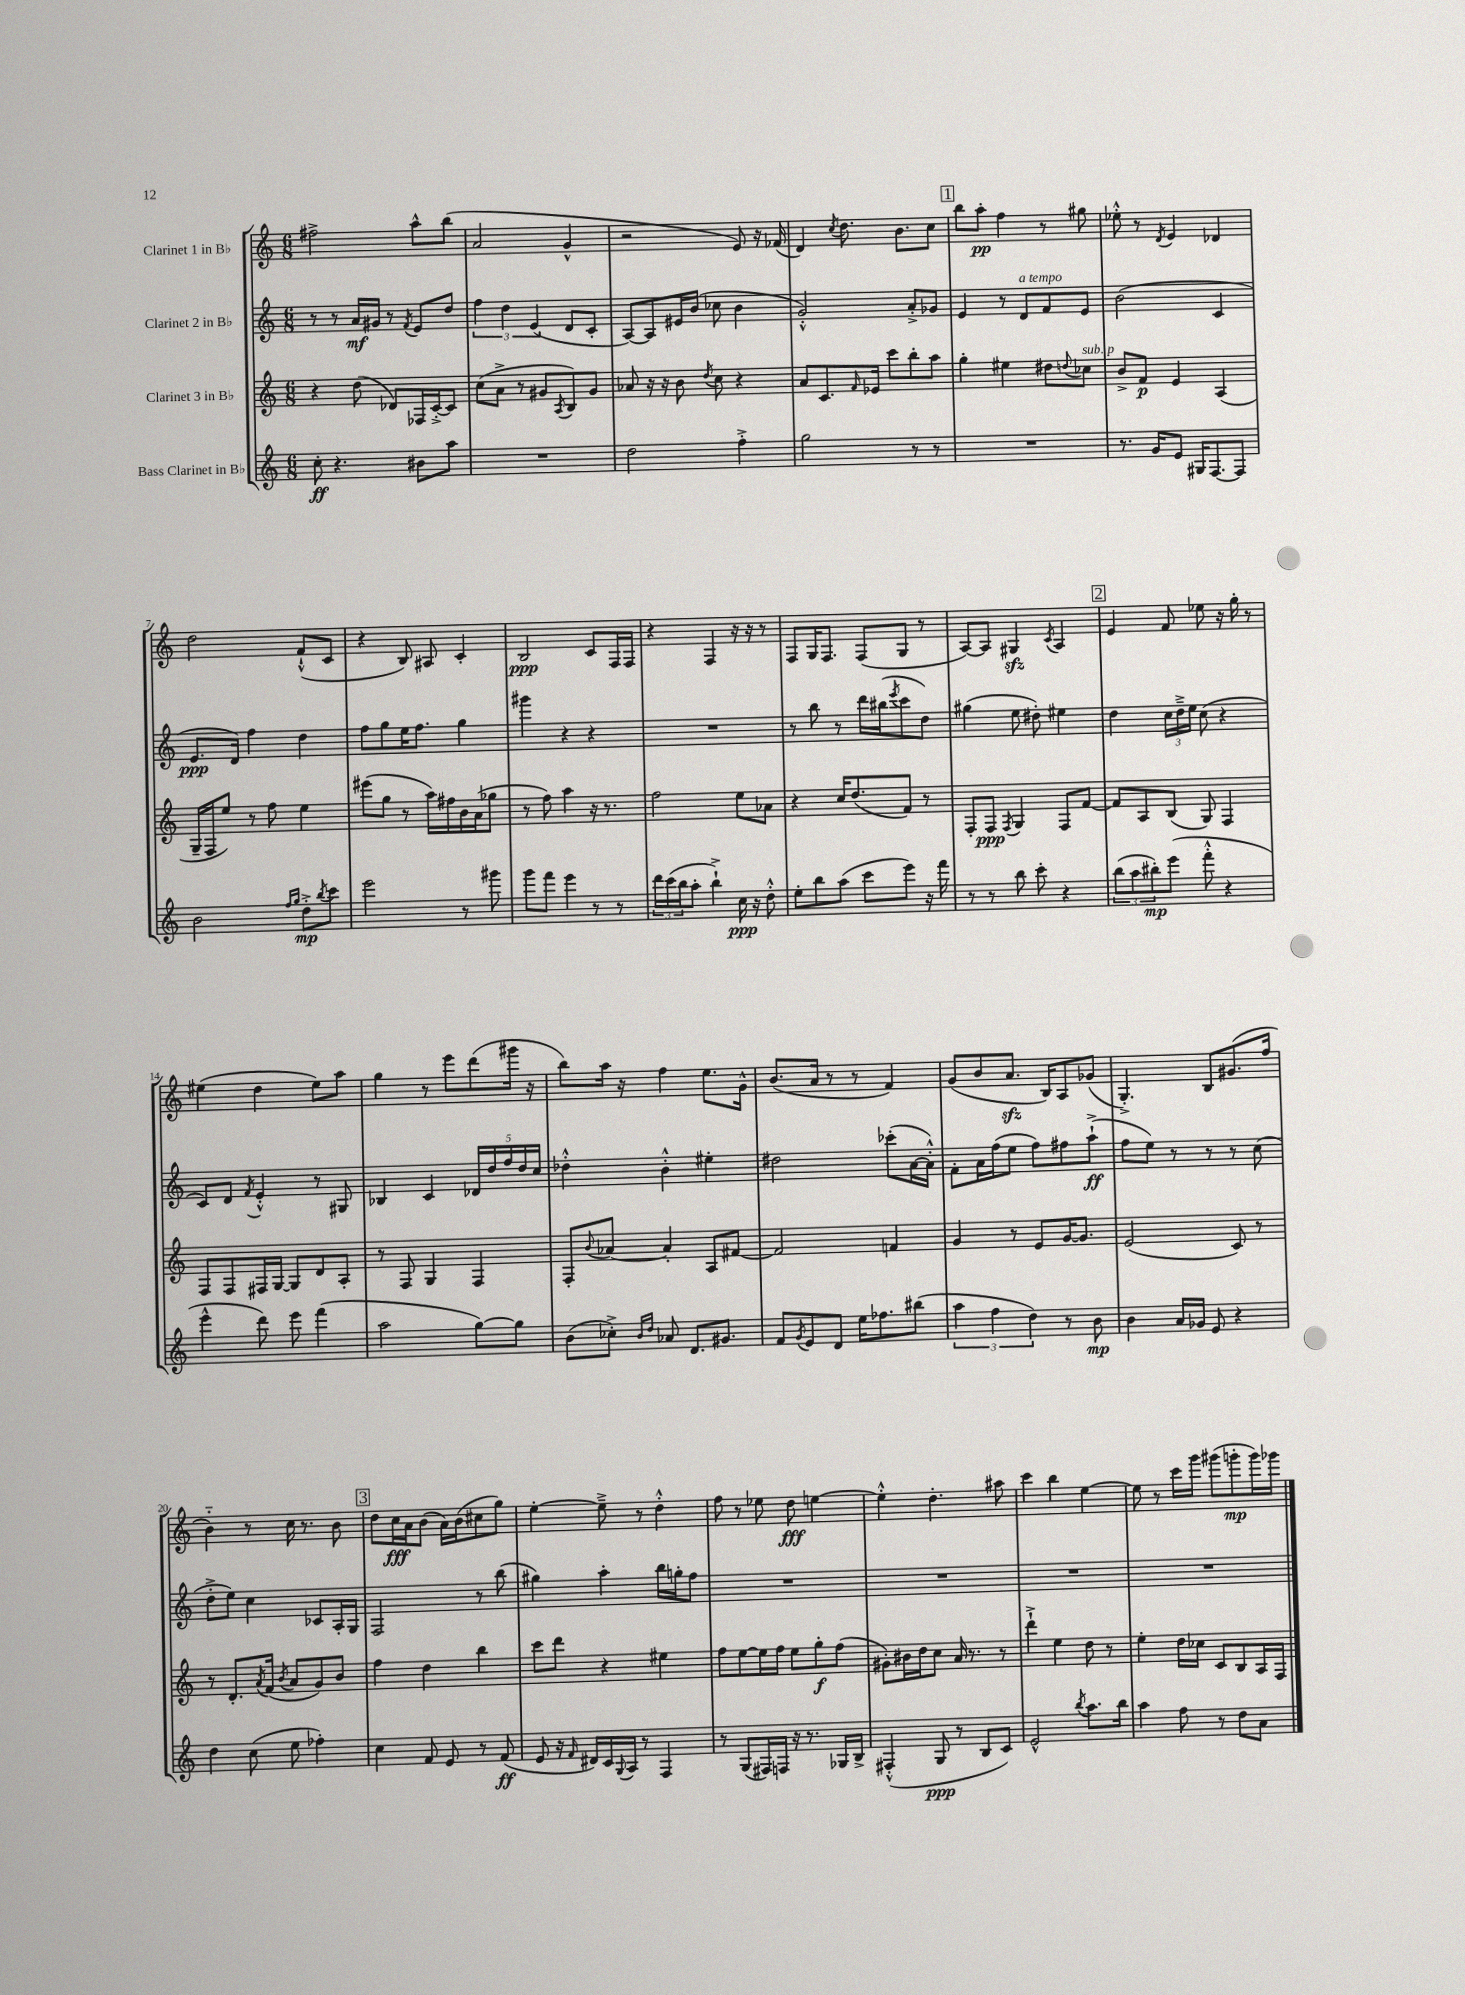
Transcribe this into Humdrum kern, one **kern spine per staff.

**kern	**kern	**kern	**kern
*staff4	*staff3	*staff2	*staff1
*clefG2	*clefG2	*clefG2	*clefG2
*k[]	*k[]	*k[]	*k[]
*M6/8	*M6/8	*M6/8	*M6/8
8cc'	4r	8r	2ff#^
4.r	.	8r	.
.	(8dd	16a	.
.	.	16g#	.
.	8d-)	8r	.
.	.	8qf	.
8b#	16F-	8e	8aa^^
.	[16c'^	.	.
8aa	8c]	8dd	(8bb
=	=	=	=
2.r	(8cc	6ff	2a
.	8a^	.	.
.	.	6dd	.
.	8r	.	.
.	.	(6e	.
.	8g#	.	.
.	8qA	.	.
.	8B)	8d	4g^^
.	8g#	8c'	.
=	=	=	=
2dd	8a-	[8A)	2r
.	16r	8A]	.
.	16r	.	.
.	8b	16e#	.
.	.	(16b	.
.	8qdd	.	.
.	8cc	8cc-	.
4ff'^	4r	4b	8e)
.	.	.	16r
.	.	.	(16f-
=	=	=	=
2gg	8a	2g'^^)	4d)
.	8.c	.	.
.	.	.	8qcc
.	.	.	8.dd
.	16qqf	.	.
.	16e-	.	.
.	8ccc	.	.
.	.	.	8.b
8r	8bb'	8a'^	.
8r	8aa	8g-	8cc
=	=	=	=
2.r	4gg'	4e	8bb
.	.	.	8aa'
.	4ee#	8r	4ff
.	.	8d	.
.	8dd#	8f	8r
.	8qqdd	.	.
.	8cc-	8e	8gg#
=	=	=	=
8.r	8b^	(2b	8ee-'^^
.	8f	.	8r
16g	.	.	.
.	.	.	8qd
8e	4e	.	4e
16G#	.	.	.
[8.F	.	.	.
.	(4A	4c	4d-
8F]	.	.	.
=	=	=	=
2b	16G~	8.e	2dd
.	16F	.	.
.	8ee)	.	.
.	.	16d)	.
.	8r	4ff	.
.	8ff	.	.
16qqff	.	.	.
16qqgg	.	.	.
8dd'^	4ee	4dd	(8f`^^
8qbb	.	.	.
8ccc	.	.	8c
=	=	=	=
2eee	(8eee#	8ff	4r
.	8gg	8gg	.
.	8r	16ee	8B)
.	.	8.ff	.
.	16aa)	.	8A#
.	16ff#	.	.
8r	16b	4gg	4c'
.	(16a	.	.
8ggg#	8gg-	.	.
=	=	=	=
8ggg	8r	4ggg#	2B
8fff	8ff)	.	.
4eee	4aa	4r	.
8r	16r	4r	8c
.	8.r	.	.
8r	.	.	16F
.	.	.	16F
=	=	=	=
24ddd	2ff	2.r	4r
(24ccc	.	.	.
24bb	.	.	.
8aa'	.	.	.
4bb`^)	.	.	4F
16cc	8ee	.	16r
16r	.	.	16r
8dd'^^	8a-	.	8r
=	=	=	=
8ee'	4r	8r	8F
8bb	.	8bb	16G
.	.	.	8.F
(8aa	16cc	8r	.
.	(8.dd	.	.
8ccc	.	16ddd	(8F
.	.	(16bb#	.
.	.	8qeee	.
8eee)	8f)	8ccc	8G
16r	8r	8dd)	8r
16fff	.	.	.
=	=	=	=
8r	8F'	(4gg#	[8A)
8r	8F	.	8A]
.	8qF	.	.
8bb	4G	8ee	4G#
8ccc'	.	8dd#')	.
.	.	.	8qc
4r	8F	4ee#	4A
.	[8f	.	.
=	=	=	=
(12bb	8f]	4dd	4e
12aa	.	.	.
.	8A	.	.
12bb#')	.	.	.
(8eee	(8B	24cc	8f
.	.	24dd~^	.
.	.	24ee	.
8fff'^^	8G)	(8cc	8ee-
4r	4F	4r	16r
.	.	.	16gg'
.	.	.	8r
=	=	=	=
4eee^^	8F	8c)	(4ee#
.	8F	8d	.
.	.	8qf	.
8ddd)	16F#	4e'^^	4dd
.	[16G	.	.
8eee	8G]	.	.
(4fff	8d	8r	8ee#)
.	8A'	8G#	8aa
=	=	=	=
2aa	8r	4B-	4gg
.	8F	.	.
.	4G	4c	8r
.	.	.	8eee
[8gg)	4F	20d-	(8ddd
.	.	20dd	.
.	.	20ff	.
8gg]	.	.	16ggg#
.	.	20dd	.
.	.	.	16r
.	.	20cc	.
=	=	=	=
(8b	8F'	4dd-'^^	8bb)
.	8qqb	.	.
8cc-'^)	[8a-	.	16aa
.	.	.	16r
16qqb	.	.	.
16qqdd	.	.	.
8a-	4a-']	4b'^^	4ff
8.d	.	.	.
.	8A	4ee#'	8.ee
8.g#	.	.	.
.	[8f#	.	.
.	.	.	16g^^
=	=	=	=
8f	2f#]	2dd#	(8.b
8qg	.	.	.
8e	.	.	.
.	.	.	16a
8d	.	.	8r
16ee	.	.	8r
8.ff-	.	.	.
.	4f	(8ccc-'	4f)
(8bb#	.	[16a	.
.	.	16a'^^])	.
=	=	=	=
6aa	4g	8f'	(8g
.	.	16a	8b
6ff	.	.	.
.	.	(16ff	.
.	8r	8ee	8.a
6dd)	.	.	.
.	8e	8ff)	.
.	.	.	16B)
8r	[16g	8ff#	8A
.	8.g]	.	.
8b	.	(8aa`^	(8g-
=	=	=	=
4b	(2e	8ff	4.G'^)
.	.	8ee)	.
16a	.	8r	.
16g-	.	.	.
8e	.	8r	8B
4r	8c)	8r	(8.g#
.	8r	(8cc	.
.	.	.	16ff
=	=	=	=
4dd	8r	8dd'^	4b'~)
.	8.d'	8ee)	.
(8cc	.	4cc	8r
.	8qa	.	.
.	(16f	.	.
.	8qb	.	.
8ee	8a	.	16cc
.	.	.	8.r
4ff-')	8g)	8c-	.
.	8b	16A'	8b
.	.	16G	.
=	=	=	=
4cc	4ff	2F	8dd
.	.	.	16cc
.	.	.	16a
8f	4dd	.	(8b
8e	.	.	16a)
.	.	.	(16b
8r	4bb	8r	8cc#
(8f	.	(8bb	8gg)
=	=	=	=
8e	8ccc	4gg#)	[4ee'
16r	8ddd	.	.
16qqf	.	.	.
16d#)	.	.	.
16c	4r	4aa'	8ee~^]
8qqG	.	.	.
16A	.	.	.
8r	.	.	8r
4F	4ee#	16bb	4dd'^^
.	.	16gg'	.
.	.	8ff	.
=	=	=	=
8r	8ff	2.r	8ff
(8G	[8ee	.	8r
16F#)	16ee]	.	8ee-
16F	16ff	.	.
16r	8ee	.	8dd
8.r	.	.	.
.	8gg'	.	[4ee
16G-	(8ff	.	.
16B^	.	.	.
=	=	=	=
(4F#'^^	8g#')	2.r	4ee'^^]
.	16b#	.	.
.	16dd	.	.
8G	8cc	.	4.dd'
8r	16a	.	.
.	8.r	.	.
8B	.	.	.
8c)	8r	.	8aa#
=	=	=	=
2e^^	4ddd`^	2.r	4ccc
.	4ee	.	4bb
8qbb	.	.	.
8.aa	8dd	.	[4ee
.	8r	.	.
16bb	.	.	.
=	=	=	=
4aa	4ee'	2.r	8ee]
.	.	.	8r
8ff	16dd	.	16ccc
.	16cc-	.	16ggg
8r	8c	.	(8ggg#
8dd	8B	.	8ggg'
8a	16A	.	16ggg)
.	16F	.	16ggg-
==	==	==	==
*-	*-	*-	*-
